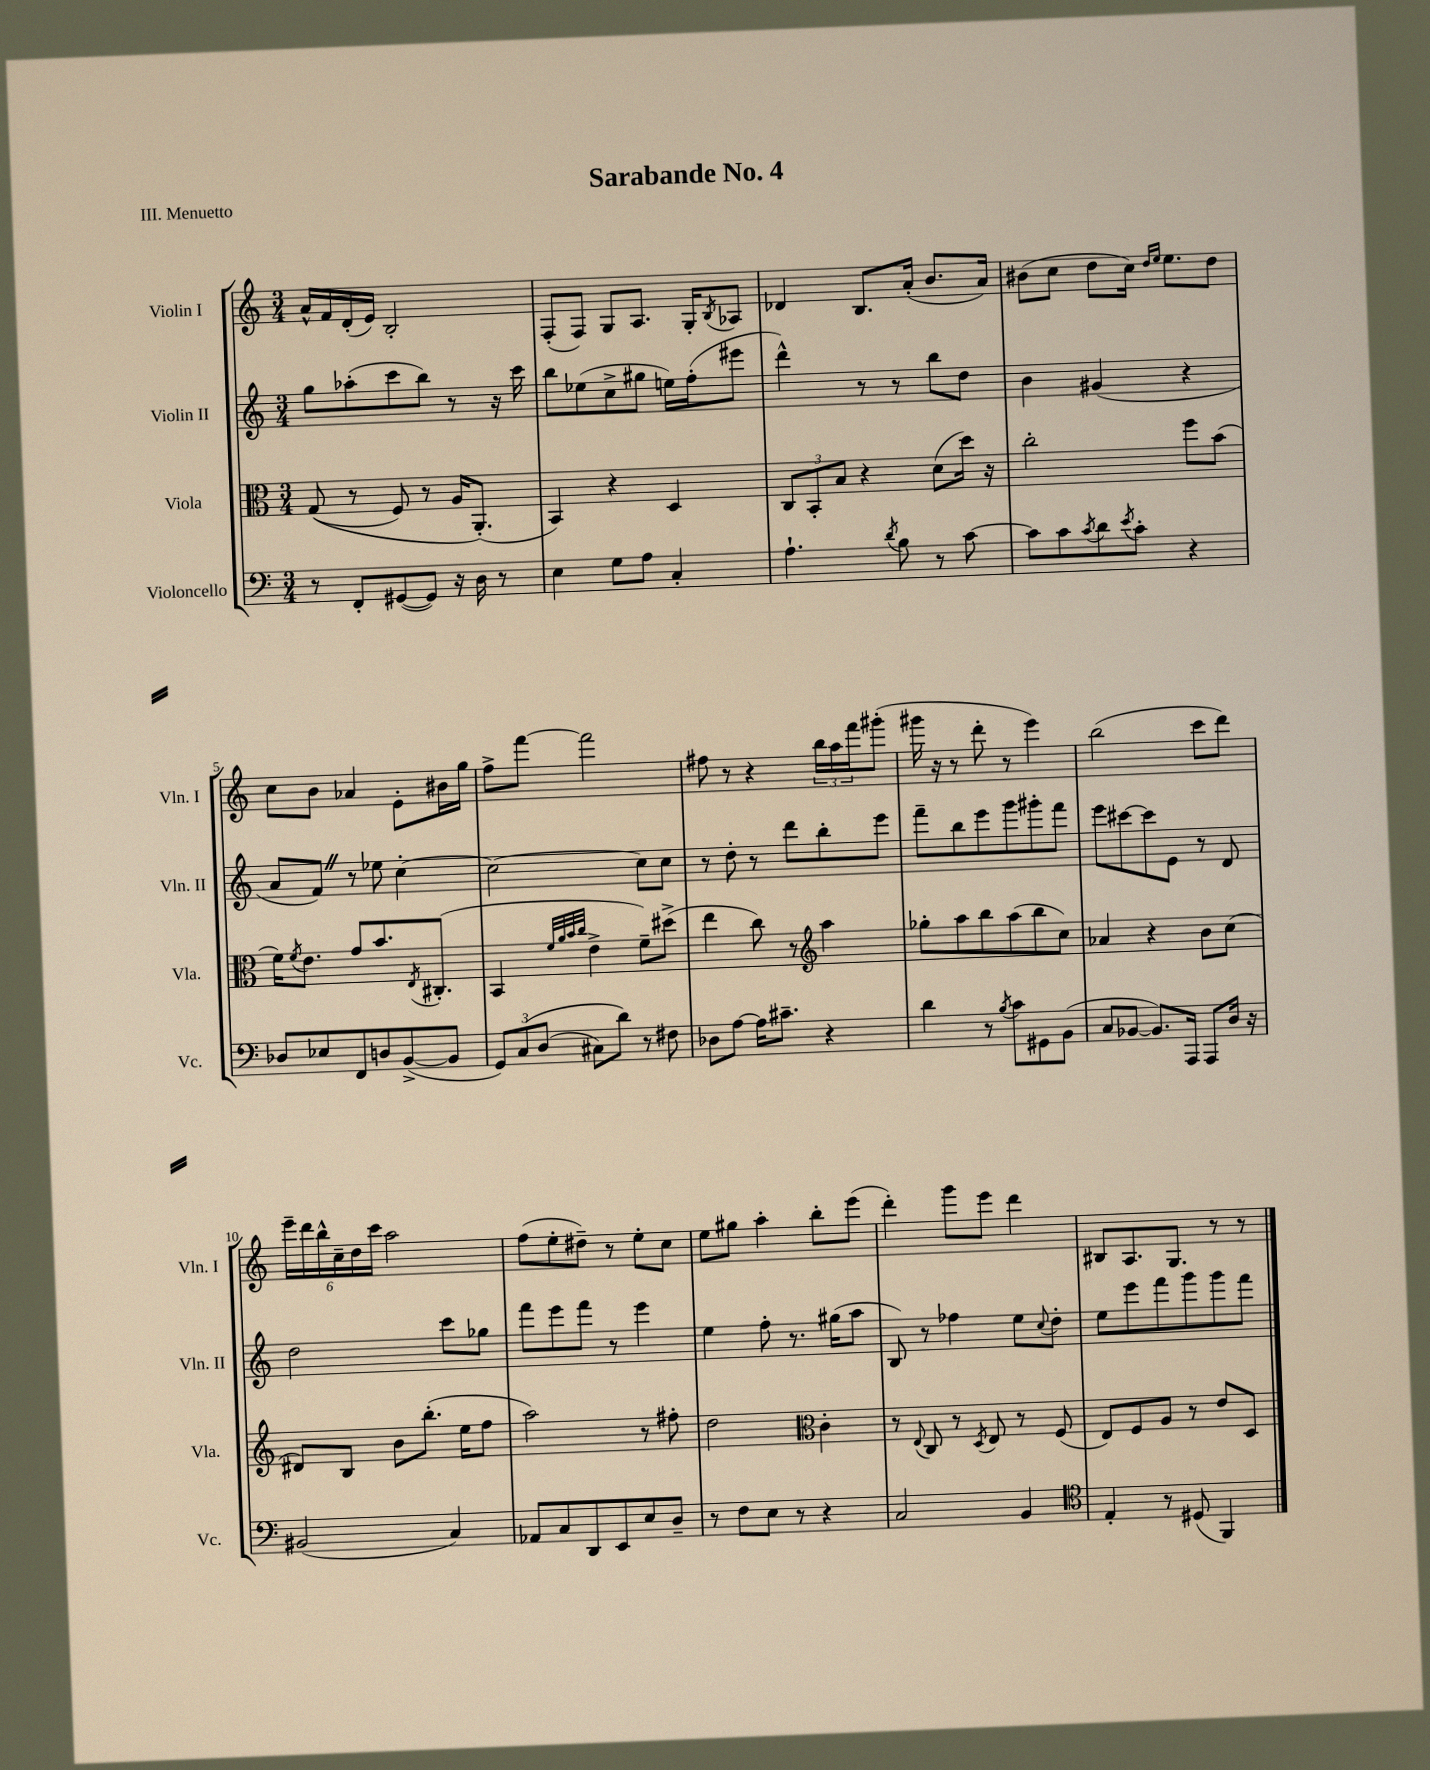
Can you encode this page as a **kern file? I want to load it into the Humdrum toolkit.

**kern	**kern	**kern	**kern
*staff4	*staff3	*staff2	*staff1
*clefF4	*clefC3	*clefG2	*clefG2
*k[]	*k[]	*k[]	*k[]
*M3/4	*M3/4	*M3/4	*M3/4
8r	&((8G	8gg	16a^^
.	.	.	16f
8FF'	8r	(8aa-'	(16d'
.	.	.	16e)
([8GG#	8F)	8ccc	2B'
8GG#])	8r	8bb)	.
16r	16A	8r	.
16D	(8.AA'&)	.	.
8r	.	16r	.
.	.	16ccc	.
=	=	=	=
4E	4BB)	8bb	(8F'
.	.	(8ee-	8F)
8G	4r	8cc^	8G
8A	.	8gg#	8.A
4C'	4D	16ee)	.
.	.	(16ff'	16G'
.	.	.	8qB
.	.	8eee#	8A-
=	=	=	=
4.A`	12C	4ddd^^)	4d-
.	12BB'	.	.
.	12B	.	.
.	4r	8r	8.B
8qd	.	.	.
8B	.	8r	.
.	.	.	(16a'
8r	(8d	8bb	8.b
[8c	16dd)	8dd	.
.	16r	.	16a)
=	=	=	=
8c]	2cc'	4b	(8b#
8c	.	.	8cc
8qc	.	.	.
8d	.	(4g#	8dd
8qe	.	.	.
8c'	.	.	16cc)
.	.	.	16qqdd
.	.	.	16qqee
.	.	.	8.ee
4r	8ff	4r	.
.	(8b	.	8dd
=	=	=	=
8D-	16f)	8a	8cc
.	8qf	.	.
.	8.e	.	.
8E-	.	8f)	8b
8FF	8g	8r	4a-
8D	8.b	8ee-	.
([8BB^	.	[4cc'	8e'
.	8qE	.	.
.	(8.C#'	.	.
8BB]	.	.	16b#
.	.	.	16gg
=	=	=	=
12GG)	4BB	2cc_	8ff^
&(12C	.	.	.
.	.	.	[8fff
(12D	.	.	.
.	32qqf	.	.
.	32qqa	.	.
.	32qqb	.	.
.	32qqcc	.	.
8C#)	4e^	.	2fff]
8d&)	.	.	.
8r	8f~)	8cc]	.
8F#	(8dd#^	8cc	.
=	=	=	=
8D-	4ee	8r	8ff#
[8A	.	8dd'	8r
16A]	8cc)	8r	4r
8.c#~	.	.	.
.	8r	8ddd	.
*	*clefG2	*	*
4r	4aa	8bb'	24bb
.	.	.	24aa
.	.	.	24fff
.	.	8eee	(8ggg#'
=	=	=	=
4d	8gg-'	8fff~	16ggg#
.	.	.	16r
.	8aa	8bb	8r
8r	8bb	8eee	8ddd'
8qB	.	.	.
8c	(8aa	8ggg	8r
8GG#	8bb	8ggg#'	4eee)
(8BB	8cc)	8fff	.
=	=	=	=
8C	4a-	8eee	(2bb
[8BB-	.	[8ccc#	.
8.BB-])	4r	8ccc#]	.
.	.	8e	.
16AAA	.	.	.
8AAA	8b	8r	8ccc
16D	(8cc	8d	8ddd)
16r	.	.	.
=	=	=	=
(2BB#	8d#)	2dd	24eee~
.	.	.	24ddd
.	.	.	24bb^^
.	8B	.	24cc~
.	.	.	24dd
.	.	.	24ccc
.	8b	.	2aa
.	(8.bb'	.	.
4C)	.	8ccc	.
.	16ee	.	.
.	8ff	8gg-	.
=	=	=	=
8AA-	2aa)	8fff	(8ff
8C	.	8eee	8ee'
8DD	.	8fff	8dd#~)
8EE	.	8r	8r
8E	8r	4eee	8ee'
8D~	8ff#'	.	8cc
=	=	=	=
8r	2dd	4ee	8ee
8F	.	.	8gg#
8E	.	8ff'	4aa'
8r	.	8.r	.
*	*clefC3	*	*
4r	4c'	.	8bb'
.	.	(16gg#	.
.	.	8aa	(8eee
=	=	=	=
2C	8r	8B)	4ddd')
.	8qqE	.	.
.	8C	8r	.
.	8r	4ff-	8ggg
.	8qD	.	.
.	8E	.	8eee
4BB	8r	8ee	4ddd
.	.	8qqcc	.
.	(8F	8dd'	.
=	=	=	=
*clefC4	*	*	*
4E'	8E)	8ee	8B#
.	8F	8eee	8.A
8r	8A	8fff	.
.	.	.	8.G
(8D#	8r	8ggg	.
4FF)	8e	8ggg	8r
.	8D	8fff	8r
==	==	==	==
*-	*-	*-	*-
